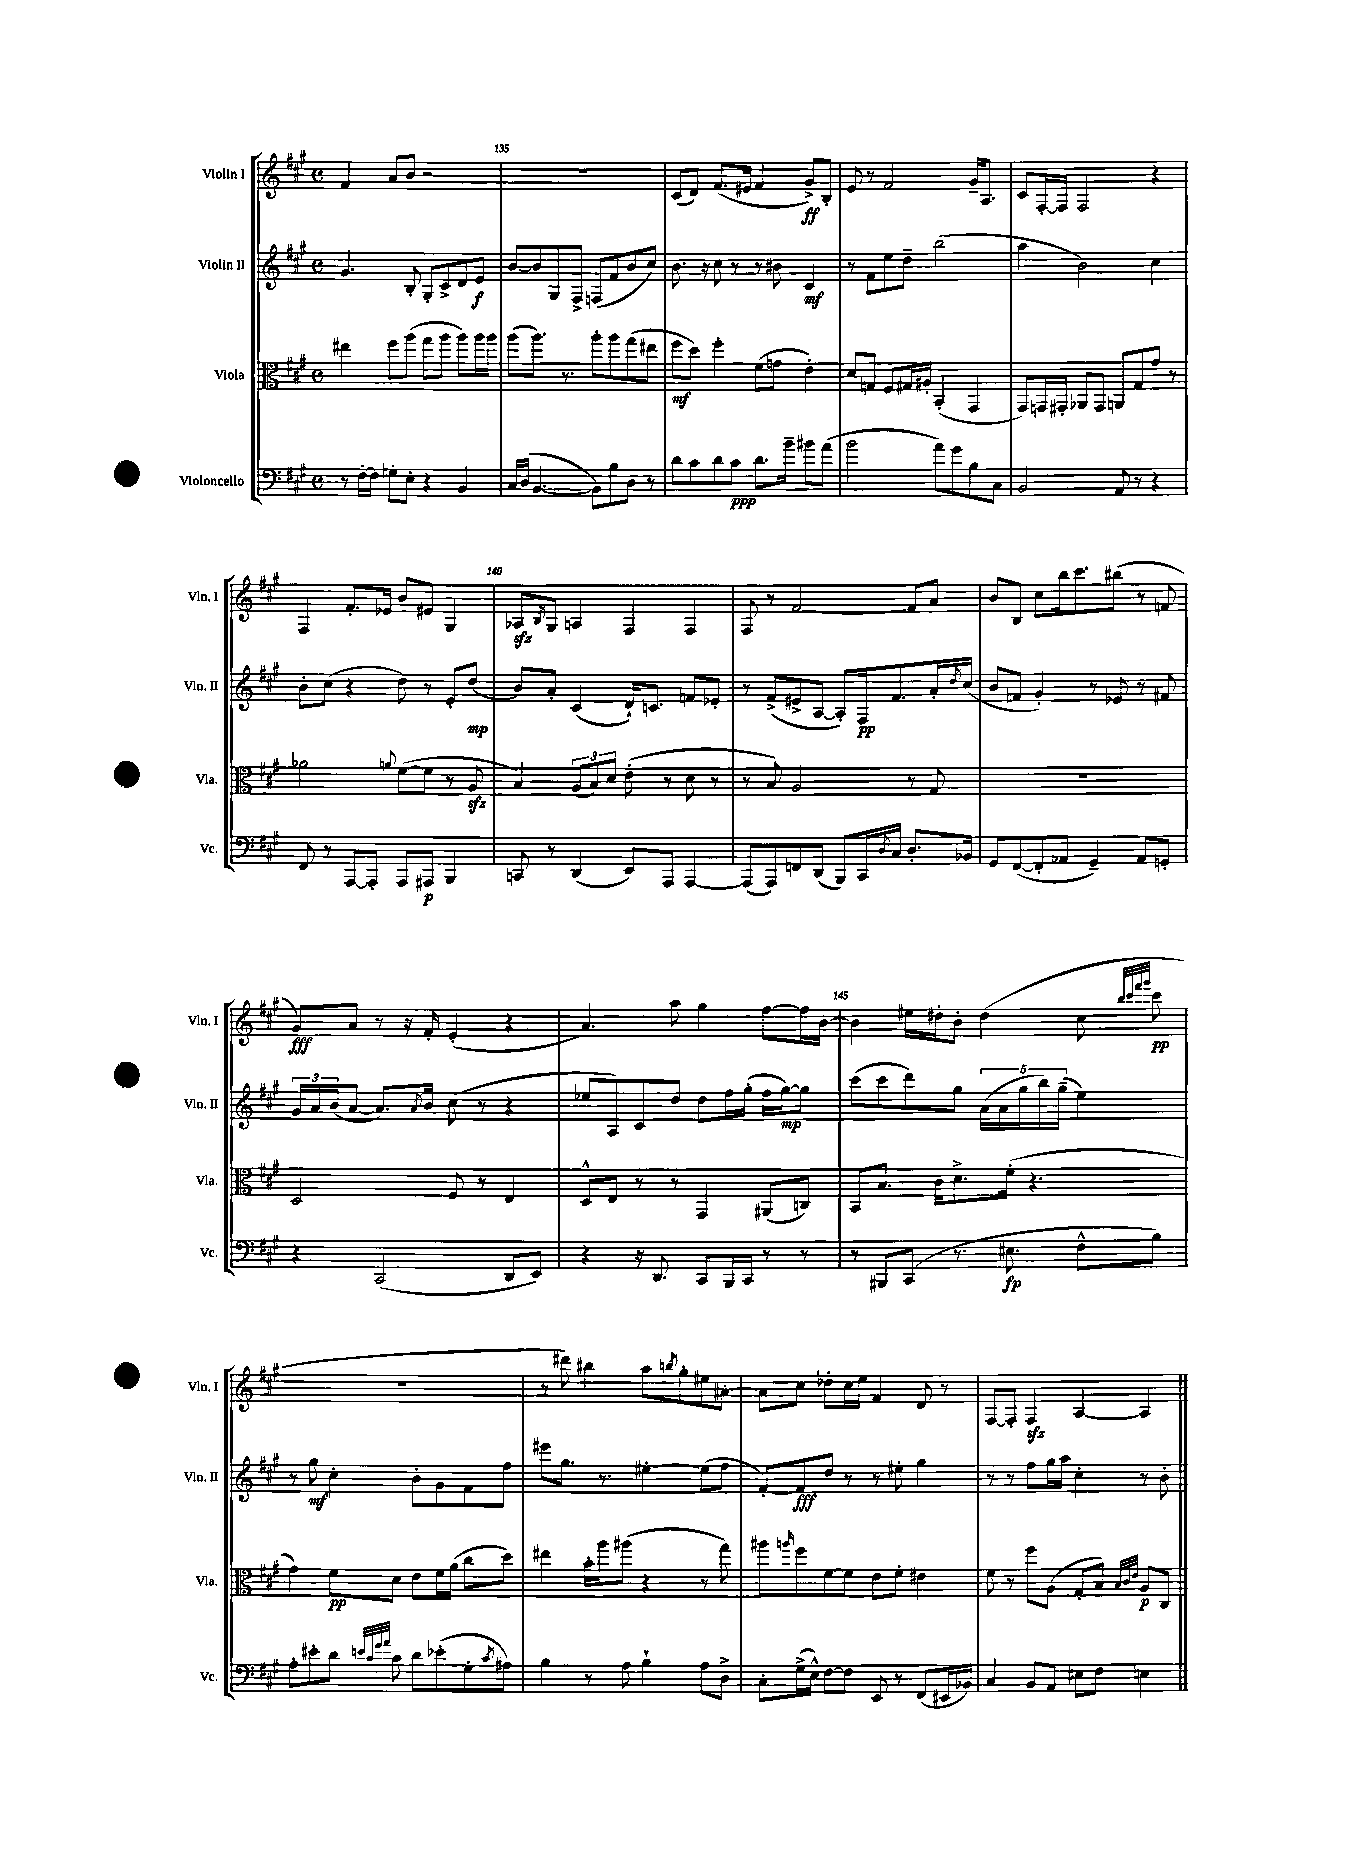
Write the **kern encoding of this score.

**kern	**dynam	**kern	**dynam	**kern	**dynam	**kern	**dynam
*part4	*part4	*part3	*part3	*part2	*part2	*part1	*part1
*staff4	*staff4	*staff3	*staff3	*staff2	*staff2	*staff1	*staff1
*I"Violoncello	*	*I"Viola	*	*I"Violin II	*	*I"Violin I	*
*I'Vc.	*	*I'Vla.	*	*I'Vln. II	*	*I'Vln. I	*
*clefF4	*	*clefC3	*	*clefG2	*	*clefG2	*
*k[f#c#g#]	*	*k[f#c#g#]	*	*k[f#c#g#]	*	*k[f#c#g#]	*
*M4/4	*	*M4/4	*	*M4/4	*	*M4/4	*
*met(c)	*	*met(c)	*	*met(c)	*	*met(c)	*
=134	=134	=134	=134	=134	=134	=134	=134
8r	.	4ee#X\	.	4.g#/	.	4f#/	.
[16F#'\LL	.	.	.	.	.	.	.
16F#\JJ]	.	.	.	.	.	.	.
8Gn'\L	.	8ff#\L	.	.	.	8a/L	.
8E'\J	.	(8aa\J	.	8B'/	.	8b/J	.
4r	.	8gg#\L	.	8G#'/L	.	2r	.
.	.	8aa\J	.	8c#^/	.	.	.
4BB/	.	8aa\L)	.	8d/	.	.	.
.	.	16aa\L	.	8e/J	f	.	.
.	.	16aa\JJ	.	.	.	.	.
=135	=135	=135	=135	=135	=135	=135	=135
16C#/LL	.	(8aa\L	.	[8b/L	.	1r	.
(16D/JJ	.	.	.	.	.	.	.
[4.BB/	.	8.aa\J)	.	8b/]	.	.	.
.	.	.	.	8G#/	.	.	.
.	.	8.r	.	.	.	.	.
.	.	.	.	8F#^/J	.	.	.
8BB\L])	.	8aa'\L	.	(8Fn/L	.	.	.
8B\	.	8aa\	.	8f#/	.	.	.
8D\J	.	(8gg#\	.	8b/	.	.	.
8r	.	8ee#X\J	.	8cc#/J)	.	.	.
=136	=136	=136	=136	=136	=136	=136	=136
8d\L	.	8ff#\L	mf	8.b\	.	(8c#/L	.
8c#\	.	8dd\J)	.	.	.	8d/J)	.
.	.	.	.	16r	.	.	.
8d\	.	4ff#'\	.	8cc#\	.	(8.f#/L	.
8c#\J	ppp	.	.	8r	.	.	.
.	.	.	.	.	.	16e#X/Jk	.
8.d\L	.	(8f#\L	.	8r	.	4f#/	.
.	.	8gn\J	.	8b#X\	.	.	.
16b~\Jk	.	.	.	.	.	.	.
8b#X\L	.	4e'\)	.	4c#/	mf	8g#^/L)	ff
(8a\J	.	.	.	.	.	8B'/J	.
=137	=137	=137	=137	=137	=137	=137	=137
2b\	.	8d/L	.	8r	.	8e/	.
.	.	8Gn/J	.	8f#\L	.	8r	.
.	.	8F#/L	.	8ee\	.	2f#/	.
.	.	16G#X/L	.	8dd~\J	.	.	.
.	.	16A#X'/JJ	.	.	.	.	.
8a\L)	.	(4BB'/	.	(2bb\	.	.	.
8g#\	.	.	.	.	.	.	.
8B\	.	4GG#/	.	.	.	16g#~/KL	.
.	.	.	.	.	.	8.A/J	.
8C#\J	.	.	.	.	.	.	.
=138	=138	=138	=138	=138	=138	=138	=138
2BB/	.	8GG#/L)	.	4aa\	.	8c#/L	.
.	.	16GGn/L	.	.	.	[16F#'/L	.
.	.	16GG#X'/JJ	.	.	.	16F#/JJ]	.
.	.	8AA-X/L	.	2b\)	.	2F#/	.
.	.	8GG#/J	.	.	.	.	.
8AA/	.	8AAn/L	.	.	.	.	.
8r	.	8G#/	.	.	.	.	.
4r	.	8g#/J	.	4cc#\	.	4r	.
.	.	8r	.	.	.	.	.
!!LO:LB:g=z
=139	=139	=139	=139	=139	=139	=139	=139
8FF#/	.	2a-X\	.	8b'\L	.	4F#/	.
8r	.	.	.	(8cc#\J	.	.	.
[8AAA/L	.	.	.	4r	.	8.f#'/L	.
8AAA'/J]	.	.	.	.	.	.	.
.	.	.	.	.	.	16e-X/Jk	.
.	.	8qqan/	.	.	.	.	.
8AAA/L	.	([8f#\L	.	8dd\)	.	8b/L	.
8AAA#X/J	p	8f#\J]	.	8r	.	8e#X/J	.
4BBB/	.	8r	.	8e'/L	.	4G#/	.
.	.	8Azz/	.	(8dd/J	mp	.	.
=140	=140	=140	=140	=140	=140	=140	=140
8CCn/	.	4B/)	.	8b/L)	.	8A-Xzz/L	.
.	.	.	.	.	.	8qB/	.
8r	.	.	.	8a'/J	.	8G#/J	.
(4DD/	.	(12A/L	.	(4c#/	.	4An/	.
.	.	12B/)	.	.	.	.	.
.	.	12d/J	.	.	.	.	.
8EE/L)	.	(8e'\	.	16d`/KL)	.	4F#/	.
.	.	.	.	8.cn/J	.	.	.
8AAA/J	.	8r	.	.	.	.	.
[4AAA/	.	8d\	.	8fn/L	.	4F#/	.
.	.	8r	.	8e-X'/J	.	.	.
=141	=141	=141	=141	=141	=141	=141	=141
(8AAA/L]	.	8r	.	8r	.	8F#/	.
8AAA/)	.	8B/)	.	(8f#^/L	.	8r	.
8FFn/	.	2A/	.	8e#X^/	.	[2f#/	.
(8DD/J	.	.	.	[8A/J	.	.	.
8BBB/L)	.	.	.	8A'/L])	.	.	.
16CC#/L	.	.	.	16F#/k	pp	.	.
8qD/	.	.	.	.	.	.	.
16C#/JJ	.	.	.	8.f#/	.	.	.
8.D'/L	.	8r	.	.	.	8f#/L]	.
.	.	8G#/	.	16a'/L	.	8a/J	.
.	.	.	.	8qdd/	.	.	.
16BB-X/Jk	.	.	.	(16cc#/JJ	.	.	.
=142	=142	=142	=142	=142	=142	=142	=142
8GG#/L	.	1r	.	8b/L	.	8b/L	.
([8FF#/	.	.	.	8fn/J	.	8B/J	.
8FF#'/]	.	.	.	4g#'/)	.	8cc#\L	.
8AA-X/J	.	.	.	.	.	16bb\k	.
.	.	.	.	.	.	8.ccc#\	.
4GG#~/)	.	.	.	8r	.	.	.
.	.	.	.	8e-X/	.	(8bb#X\J	.
8AA-/L	.	.	.	8r	.	8r	.
8GGn'/J	.	.	.	8f#X/	.	8fn/	.
!!LO:LB:g=z
=143	=143	=143	=143	=143	=143	=143	=143
4r	.	2D/	.	24g#/LL	.	8g#/L)	fff
.	.	.	.	24a/	.	.	.
.	.	.	.	(24b/J	.	.	.
.	.	.	.	[8a/J	.	8a/J	.
(2CC#/	.	.	.	8.a/L])	.	8r	.
.	.	.	.	.	.	16r	.
.	.	.	.	8qa/	.	.	.
.	.	.	.	16b/Jk	.	16f#'/	.
.	.	8F#/	.	(8cc#\	.	(4e'/	.
.	.	8r	.	8r	.	.	.
8DD/L	.	4E/	.	4r	.	4r	.
8EE/J)	.	.	.	.	.	.	.
=144	=144	=144	=144	=144	=144	=144	=144
4r	.	8D^^/L	.	8ee-X/L	.	4.a/)	.
.	.	8E/J	.	8A/)	.	.	.
16r	.	8r	.	8c#/	.	.	.
8.DD/	.	.	.	.	.	.	.
.	.	8r	.	8dd/J	.	8aa\	.
8CC#/L	.	4GG#/	.	8dd\L	.	4gg#\	.
16BBB/L	.	.	.	16ff#\L	.	.	.
16CC#/JJ	.	.	.	(16gg#'\JJ	.	.	.
8r	.	(8AA#X/L	.	16ff#\LL	.	[8ff#\L	.
.	.	.	.	[16gg#\J)	mp	.	.
8r	.	8Cn/J)	.	8gg#\J]	.	16ff#\L]	.
.	.	.	.	.	.	[16b\JJ	.
=145	=145	=145	=145	=145	=145	=145	=145
8r	.	8BB/L	.	(8ccc#\L	.	4b\]	.
8BBB#X/L	.	8.B/J	.	8ccc#\	.	.	.
(8CC#/J	.	.	.	8ddd\)	.	16ee#X\LL	.
.	.	16c#\KL	.	.	.	16dd#X'\J	.
8.r	.	8.d^\	.	8gg#\J	.	8b'\J	.
.	.	.	.	(20a\LL	.	(4dd#\	.
.	.	.	.	20a\	.	.	.
8.E#X\	fp	(16f#'\Jk	.	.	.	.	.
.	.	.	.	20gg#\	.	.	.
.	.	4.r	.	.	.	.	.
.	.	.	.	20bb\)	.	.	.
.	.	.	.	(20gg#~\JJ	.	.	.
8F#^^\L	.	.	.	4ee\)	.	8cc#\	.
.	.	.	.	.	.	32qqbb/LLL	.
.	.	.	.	.	.	32qqccc#/	.
.	.	.	.	.	.	32qqfff#/	.
.	.	.	.	.	.	32qqggg#/JJJ	.
8B\J)	.	.	.	.	.	8ccc#\	pp
!!LO:LB:g=z
=146	=146	=146	=146	=146	=146	=146	=146
8A'\L	.	4g#\)	.	8r	.	1r	.
8e#X'\	.	.	.	8gg#\	mf	.	.
8d\J	.	8f#\L	pp	4cc#'\	.	.	.
32qqen/LLL	.	.	.	.	.	.	.
32qqc#/	.	.	.	.	.	.	.
32qqg#/	.	.	.	.	.	.	.
32qqa/JJJ	.	.	.	.	.	.	.
8c#\	.	8d\J	.	.	.	.	.
8d\L	.	8e\L	.	8b'\L	.	.	.
(8e-X'\	.	16f#\L	.	8g#\	.	.	.
.	.	(16a\JJ	.	.	.	.	.
8G#'\	.	8cc#\L	.	8f#\	.	.	.
8qc#/	.	.	.	.	.	.	.
8A#X\J)	.	8dd\J)	.	8ff#\J	.	.	.
=147	=147	=147	=147	=147	=147	=147	=147
4B\	.	4ee#X\	.	8eee#X\L	.	8r	.
.	.	.	.	8.gg#\J	.	8ddd#X\)	.
8r	.	16b'\LL	.	.	.	4bb#X\	.
.	.	16aa\J	.	8.r	.	.	.
8A\	.	(8aa#X\J	.	.	.	.	.
4B`\	.	4r	.	[4ee#X'\	.	8aa\L	.
.	.	.	.	.	.	8qbbn/	.
.	.	.	.	.	.	8gg#'\	.
8A\L	.	8r	.	(8ee#\L]	.	8ee#X\	.
8D^\J	.	8gg#\)	.	8ff#\J	.	[8a#X'\J	.
=148	=148	=148	=148	=148	=148	=148	=148
8C#'\L	.	8aa#X\L	.	[8f#'/L)	.	8a#\L]	.
.	.	16qqaan/	.	.	.	.	.
(16G#^\L	.	8ff#\	.	8f#/]	fff	8cc#\J	.
16E^^\JJ)	.	.	.	.	.	.	.
[8F#\L	.	[8f#\	.	8dd/J	.	8dd-X'\L	.
8F#\J]	.	8f#\J]	.	8r	.	16cc#\L	.
.	.	.	.	.	.	16ee\JJ	.
8EE/	.	8e\L	.	8r	.	4f#/	.
8r	.	8f#'\J	.	8ee#X'\	.	.	.
(8FF#/L	.	4e#X\	.	4gg#\	.	8d/	.
16EE#X/L	.	.	.	.	.	8r	.
16BB-X/JJ)	.	.	.	.	.	.	.
=149	=149	=149	=149	=149	=149	=149	=149
4C#/	.	8f#\	.	8r	.	[8F#/L	.
.	.	8r	.	8r	.	8F#'/J]	.
8BB/L	.	8ff#\L	.	8ff#\L	.	4F#zz/	.
8AA/J	.	(8A\J	.	16gg#\L	.	.	.
.	.	.	.	16aa\JJ	.	.	.
8E#X\L	.	8G#'/L	.	4cc#'\	.	[4A/	.
8F#\J	.	8B/J)	.	.	.	.	.
.	.	32qqB/LLL	.	.	.	.	.
.	.	32qqc#/	.	.	.	.	.
.	.	32qqe/JJJ	.	.	.	.	.
4En\	.	8A/L	p	8r	.	4A/]	.
.	.	8C#/J	.	8b'\	.	.	.
==	==	==	==	==	==	==	==
*-	*-	*-	*-	*-	*-	*-	*-
